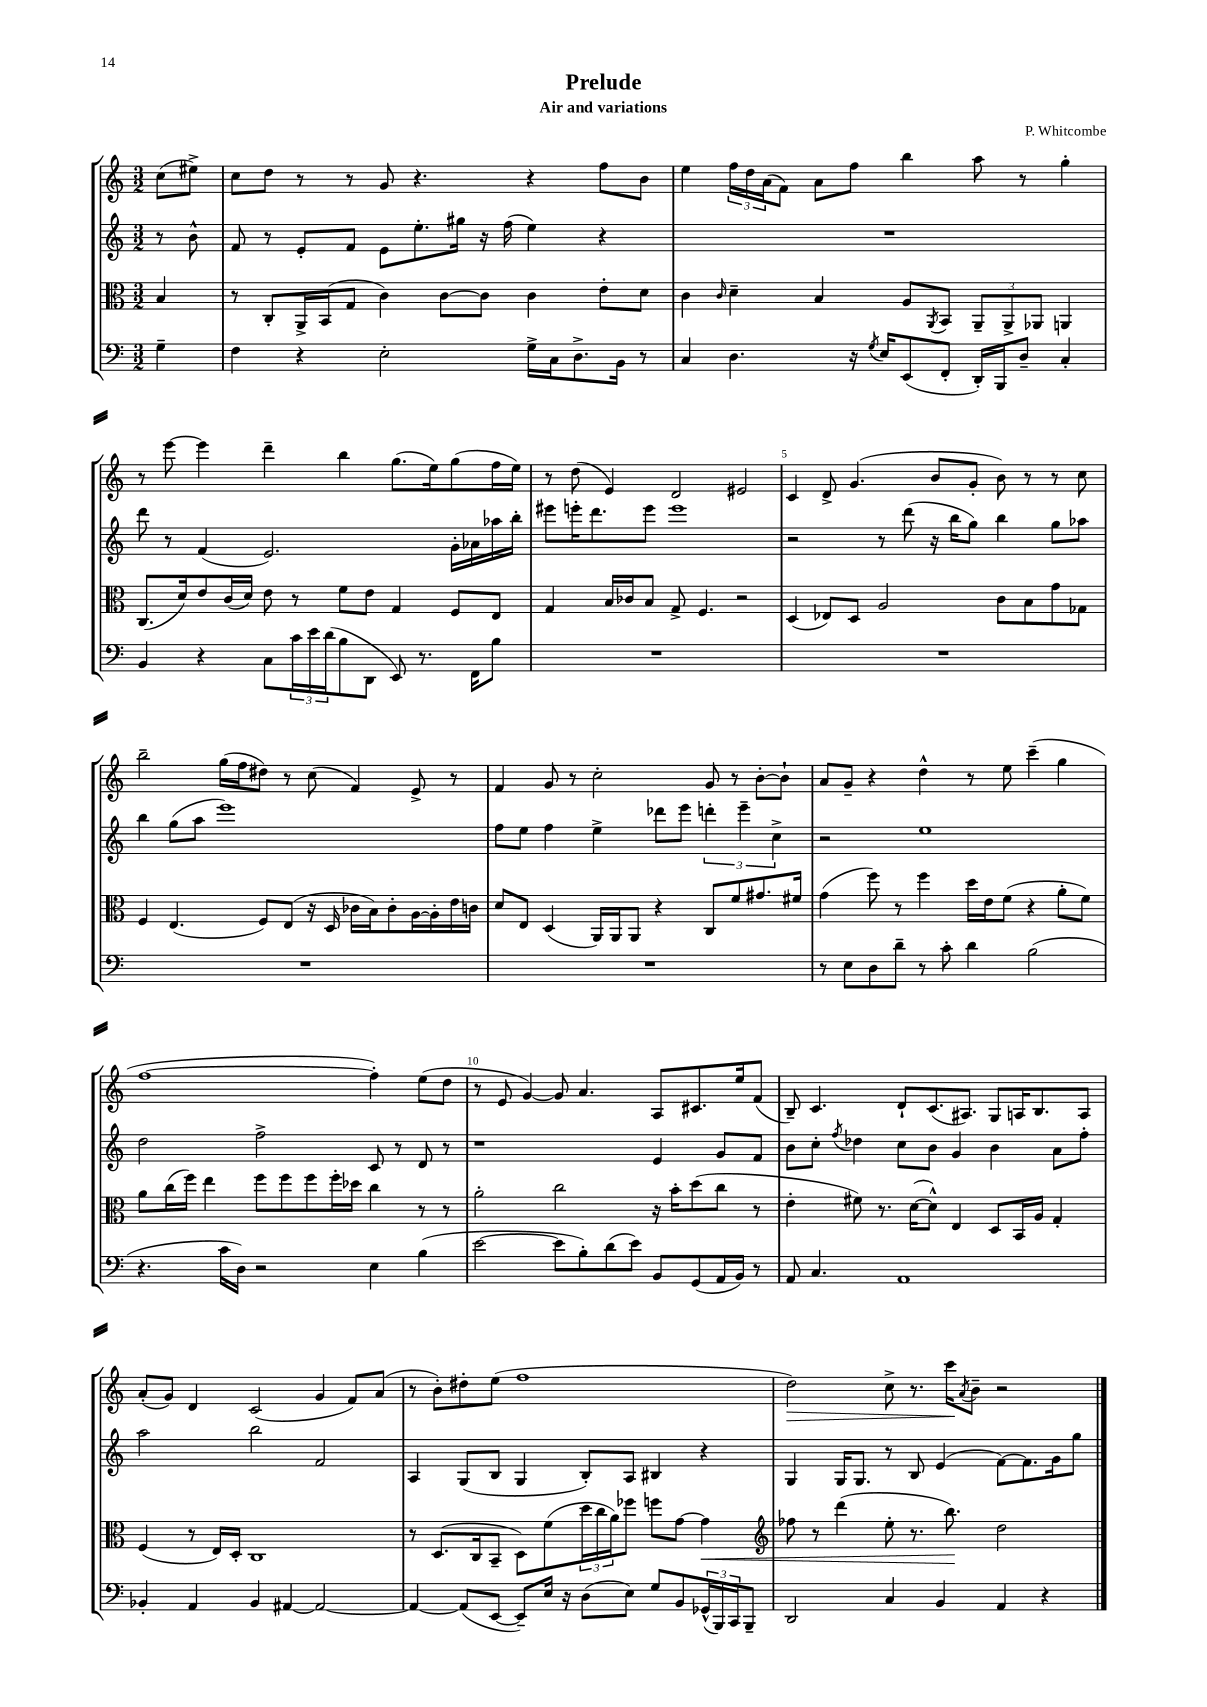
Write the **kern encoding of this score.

**kern	**kern	**kern	**kern
*staff4	*staff3	*staff2	*staff1
*clefF4	*clefC3	*clefG2	*clefG2
*k[]	*k[]	*k[]	*k[]
*M3/2	*M3/2	*M3/2	*M3/2
4G~\	4B/	8r	(8cc\L
.	.	8b^^\	8ee#^\J)
=	=	=	=
4F\	8r	8f/	8cc\L
.	8C'/L	8r	8dd\J
4r	16AA^/L	8e'/L	8r
.	(16BB/J	.	.
.	8G/J	8f/J	8r
2E'\	4c\)	8e\L	8g/
.	.	8.ee'\	4.r
.	[8c\L	.	.
.	.	16gg#\Jk	.
.	8c\]J	16r	.
.	.	(16ff\	.
16G^\LL	4c\	4ee\)	4r
16C\J	.	.	.
8.D^\	.	.	.
.	8e'\L	4r	8ff\L
16BB\Jk	.	.	.
8r	8d\J	.	8b\J
=	=	=	=
4C/	4c\	1.r	4ee\
.	16qqc/	.	.
4.D\	4d~\	.	24ff\LL
.	.	.	24dd\
.	.	.	(24a\J
.	.	.	8f\J)
.	4B/	.	8a\L
16r	.	.	8ff\J
8qG/	.	.	.
16E/LK	.	.	.
(8EE/	8A/L	.	4bb\
.	8qAA/	.	.
8FF'/J	8BB/J	.	.
16DD'/LL)	12AA~/L	.	8aa\
16BBB/J	.	.	.
.	12AA^/	.	.
8D~/J	.	.	8r
.	12AA-/J	.	.
4C'/	4AA/	.	4gg'\
=	=	=	=
4BB/	(8.C/L	8ddd\	8r
.	.	8r	[8eee\
.	16d/k)	.	.
4r	8e/	(4f/	4eee\]
.	(16c/L	.	.
.	16d/JJ)	.	.
8C\L	8e\	2.e/)	4ddd~\
24c\L	8r	.	.
24e\	.	.	.
(24d\J	.	.	.
8B\	8f\L	.	4bb\
8DD\J	8e\J	.	.
8EE/)	4G/	.	(8.gg\L
8.r	.	.	.
.	.	.	16ee\k)
.	8F/L	16g'\LL	(8gg\
16FF\LK	.	16a-\	.
8B\J	8E/J	16aa-\	16ff\L
.	.	16bb'\JJ	16ee\JJ)
=	=	=	=
1.r	4G/	8eee#\L	8r
.	.	16eee'\K	(8dd\
.	.	8.ddd\	.
.	16B/LL	.	4e/)
.	16c-/J	.	.
.	8B/J	8eee\J	.
.	8G^/	1eee	2d/
.	4.F/	.	.
.	2r	.	2e#/
=	=	=	=
1.r	(4D/	2r	4c/
.	8E-/L)	.	8d^/
.	8D/J	.	(4.g/
.	2A/	8r	.
.	.	(8ddd\	.
.	.	16r	8b/L
.	.	16bb\LK	.
.	.	8gg\J)	8g'/J
.	8c\L	4bb\	8b\)
.	8B\	.	8r
.	8g\	8gg\L	8r
.	8G-\J	8aa-\J	8cc\
=	=	=	=
1.r	4F/	4bb\	2bb~\
.	(4.E/	(8gg\L	.
.	.	8aa\J	.
.	.	1eee)	(16gg\LL
.	.	.	16ff\J
.	8F/L)	.	8dd#\J)
.	(8E/J	.	8r
.	16r	.	(8cc\
.	16D/	.	.
.	16c-\LL	.	4f/)
.	16B\J)	.	.
.	8c-'\	.	.
.	[16A\L	.	8e^/
.	16A'\]	.	.
.	16e\	.	8r
.	16c\JJ	.	.
=	=	=	=
1.r	8d/L	8ff\L	4f/
.	8E/J	8ee\J	.
.	(4D/	4ff\	8g/
.	.	.	8r
.	16AA/LL)	4ee^\	2cc'\
.	16AA/J	.	.
.	8AA/J	.	.
.	4r	8ddd-\L	.
.	.	8eee\J	.
.	8C/L	6ddd'\	8g/
.	8f/	.	8r
.	.	6eee~\	.
.	8.g#/	.	[8b'\L
.	.	6cc^\	.
.	.	.	8b`\]J
.	16f#/Jk	.	.
=	=	=	=
8r	(4g\	2r	8a/L
8E\L	.	.	8g~/J
8D\	8ff\)	.	4r
8d~\J	8r	.	.
8r	4ff\	1ee	4dd^^\
8c'\	.	.	.
4d\	16dd\LL	.	8r
.	16e\J	.	.
.	(8f\J	.	8ee\
(2B\	4r	.	(4ccc~\
.	8a'\L	.	4gg\
.	8f\J)	.	.
=	=	=	=
4.r	8a\L	2dd\	[1ff
.	(16cc\L	.	.
.	16ff\JJ)	.	.
.	4ee\	.	.
16c\LL	.	.	.
16D\JJ)	.	.	.
2r	8ff\L	2ff^\	.
.	8ff\	.	.
.	8ff\	.	.
.	16ff'\L	.	.
.	16dd-\JJ	.	.
4E\	4cc\	8c/	4ff'\])
.	.	8r	.
(4B\	8r	8d/	(8ee\L
.	8r	8r	8dd\J
=	=	=	=
[2e\	2a'\	1r	8r
.	.	.	8e/
.	.	.	[4g/)
8e\]L	2cc\	.	8g/]
8B'\)	.	.	4.a/
(8d\	.	.	.
8e\J)	.	.	.
8BB/L	16r	4e/	8A/L
.	16b'\LK	.	.
(8GG/	(8dd\	.	8.c#/
16AA/L	8cc\J	8g/L	.
16BB/JJ)	.	.	16ee/k
8r	8r	8f/J	(8f/J
=	=	=	=
8AA/	4e'\	8b\L	8B~/)
4.C/	.	8cc'\J	4.c/
.	.	8qff/	.
.	8f#\)	4dd-\	.
.	8.r	.	.
1AA	.	8cc\L	8d`/L
.	([16d\LK	.	.
.	8d^^\]J)	8b\J	(8.c/
.	4E/	4g/	.
.	.	.	8.A#/J)
.	8D/L	4b\	8G/L
.	16BB/L	.	16A/K
.	16A/JJ	.	8.B/
.	4G'/	8a\L	.
.	.	8ff'\J	8A/J
=	=	=	=
4BB-'/	(4F/	2aa\	(8a'/L
.	.	.	8g/J)
4AA/	8r	.	4d/
.	16E/LL)	.	.
.	16D'/JJ	.	.
4BB-/	1C	2bb\	(2c/
[4AA#/	.	.	.
2AA#/_	.	2f/	4g/
.	.	.	8f/L)
.	.	.	(8a/J
=	=	=	=
4AA#/_	8r	4A/	8r
.	(8.D/L	.	8b'\L)
(8AA#/]L	.	(8G/L	8dd#'\
.	16C/k	.	.
[8EE/J	8BB~/J	8B/J	(8ee\J
8EE~/]L)	8D\L)	4G/	1ff
16E/Jk	(8f\	.	.
16r	.	.	.
(8D\L	24dd\L	8B'/L)	.
.	24cc\	.	.
.	24a\J)	.	.
8E\J)	8ff-\J	8A/J	.
8G/L	8ff\L	4B#/	.
8BB/	[8g\J	.	.
(24GG-^^/L	4g\]	4r	.
24BBB/)	.	.	.
24CC/J	.	.	.
8BBB~/J	.	.	.
=	=	=	=
*	*clefG2	*	*
2DD/	8ff-\	4G/	2dd\)
.	8r	.	.
.	(4ddd\	16G/LK	.
.	.	8.G/J	.
4C/	8ee'\	8r	8cc^\
.	8.r	8B/	8.r
4BB/	.	(4e/	.
.	8.bb\)	.	16ccc\LK
.	.	.	8qa/
.	.	.	8b~\J
4AA/	2dd\	[8f\L)	2r
.	.	8.f\]	.
4r	.	.	.
.	.	16g\k	.
.	.	8gg\J	.
==	==	==	==
*-	*-	*-	*-
